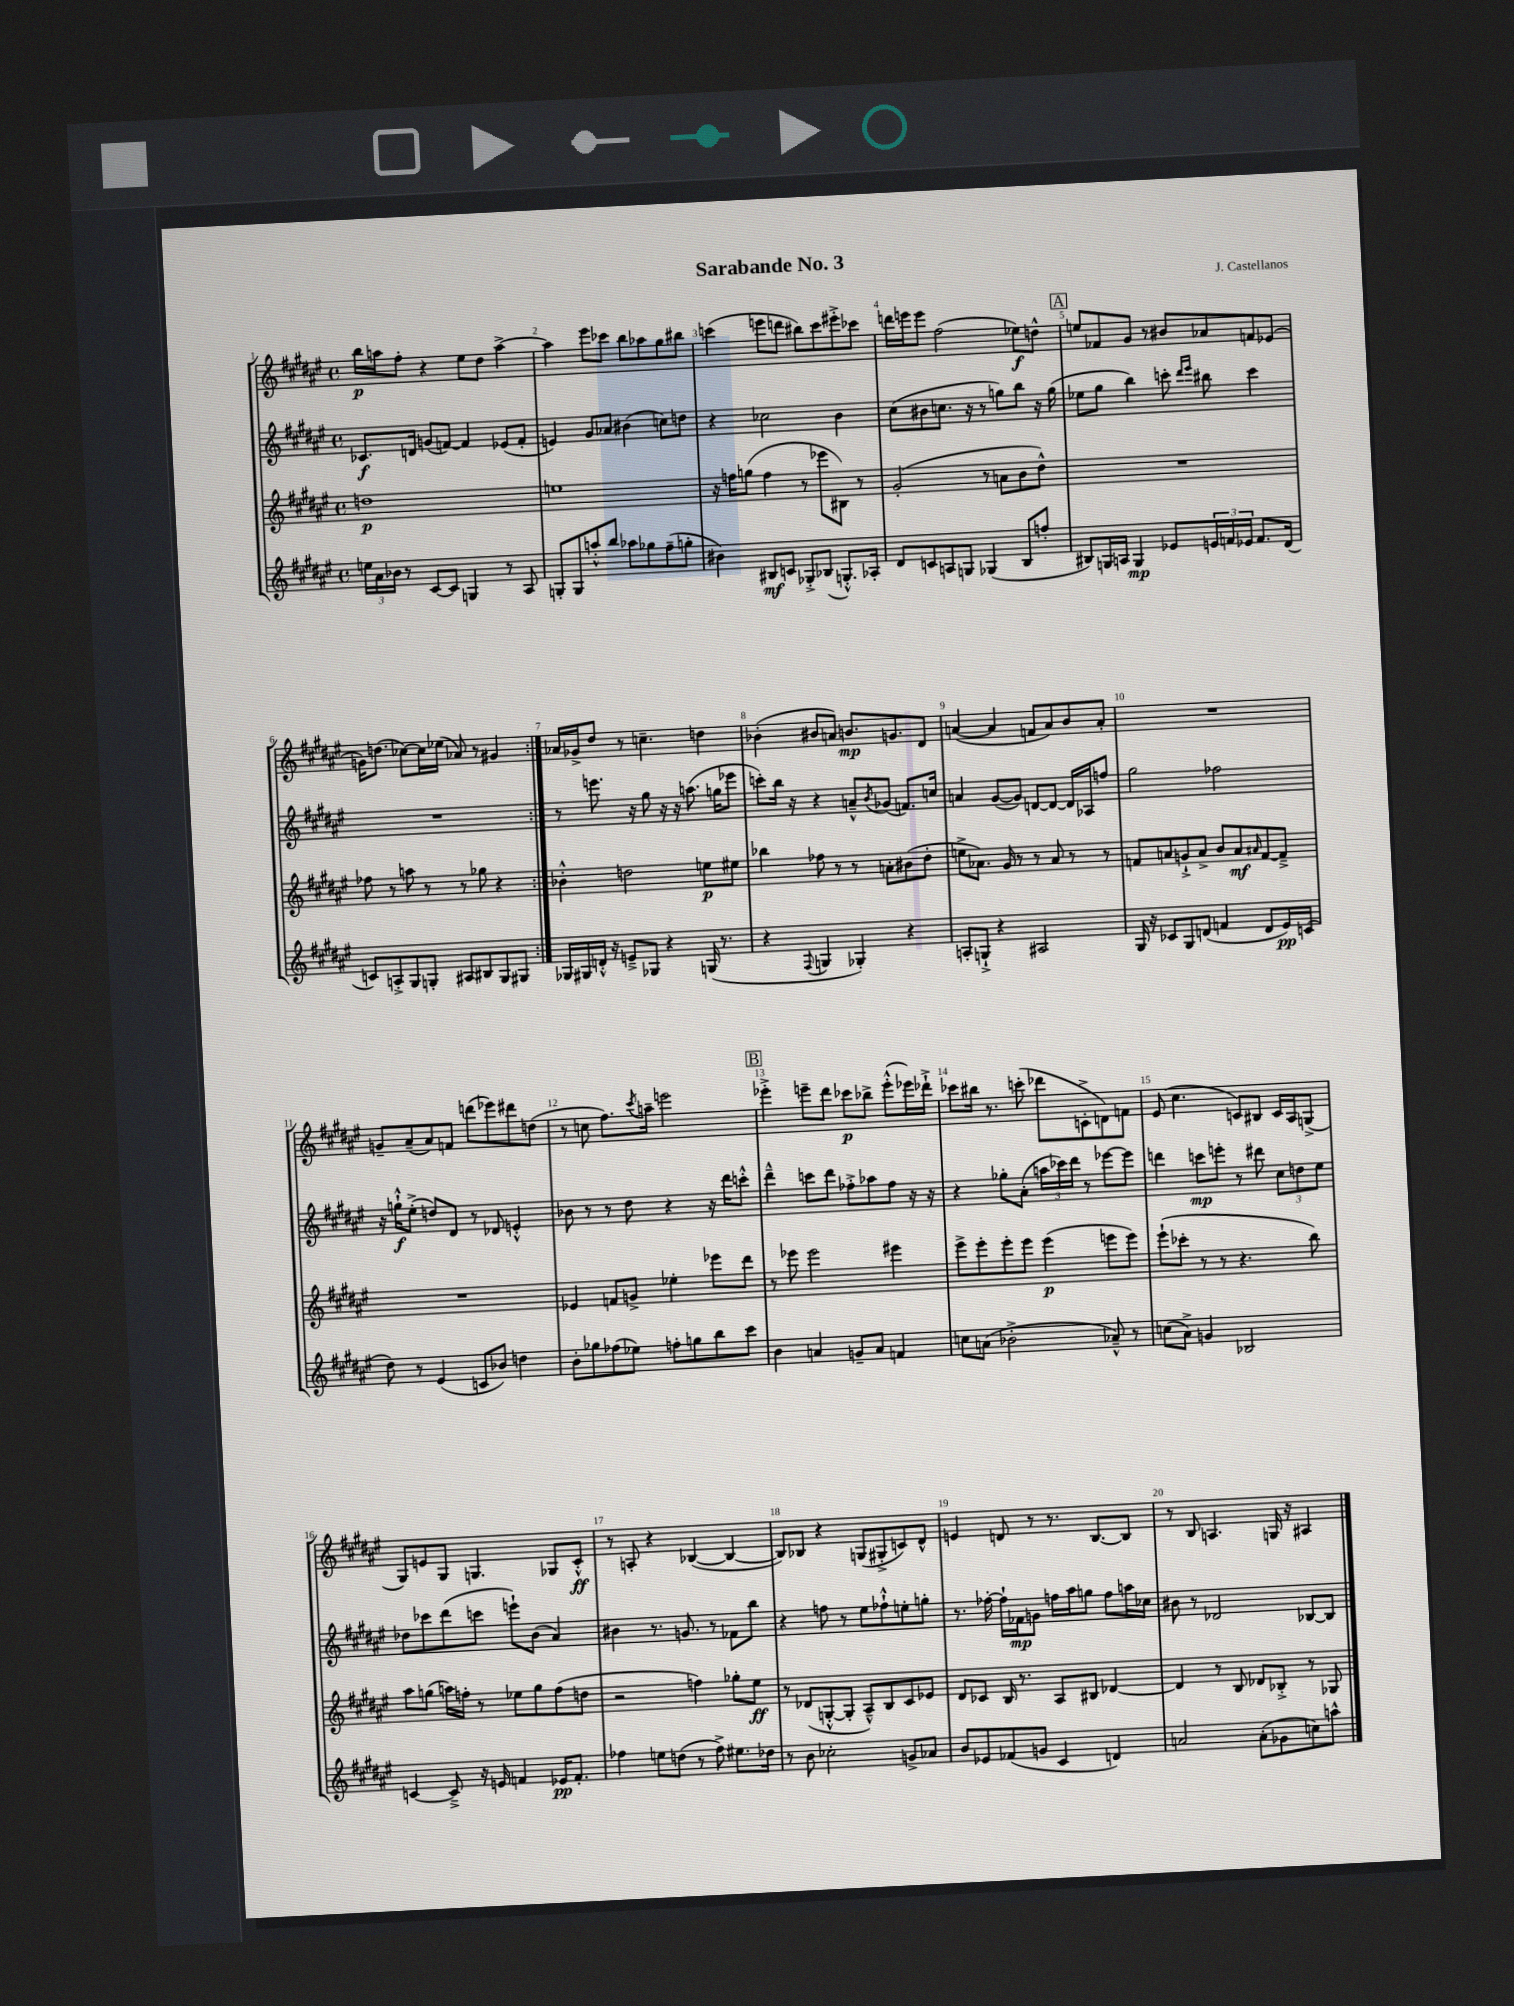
\header { title = "Sarabande No. 3" composer = "J. Castellanos" }
<<
\new StaffGroup <<
\new Staff = "s0" {
    \clef treble \key fis \major \defaultTimeSignature \time 4/4
    \repeat volta 2 { b''16\p a''16 fis''8-. r4 eis''8 dis''8 a''4~-> |
    a''4 eis'''8 ces'''8 b''8 aes''8 gis''8 bis''8 |
    c'''4( e'''8 d'''8 bis''8) c'''8 eis'''8-.-> ces'''8 |
    d'''16 e'''16 e'''8 fis''2( ees''8\f) d''8-^ |
    \mark \markup { \box "A" } e''8 fes'8 gis'8 r8 bis'8 aes'8 f'8 ees'8( |
    g'16) d''8.( ces''8~) ces''16 ees''16( aes'8) r8 gis'4 | }
    aes'16 ges'16-> dis''8 r8 c''4.-- d''4 |
    bes'4-.( bis'8 a'8) b'8.\mp g'8. dis'8 |
    a'4~( a'4 f'8 a'8) b'8 a'8-. |
    R1 |
    g'8-- ais'8--( ais'8) f'8 d'''8( ees'''8) dis'''8 d''8( |
    r8 c''8 fis''8.) \acciaccatura { cis'''8 } a''16-- e'''2 |
    \mark \markup { \box "B" } ees'''4-.-> e'''8-- dis'''8 ces'''8\p bes''8-> e'''8-.-^( ees'''16) des'''16-!-> |
    ces'''8 bis''16 r8. c'''8-.( des'''8 c'8-.-> d'8) f'8 |
    eis'8( cis''4. c'8) bis8 c'16 ais16 g8->( |
    gis8) e'8 gis8 g4. ges8 cis'8-.-^\ff |
    r8 a8-. r4 bes4~( bes4~ |
    bes8) bes8 r4 g8( gis8-.-> c'8) dis'8-^ |
    e'4 d'8 r8 r8. b8.~ b8 |
    r8 b8 a4. g16 r16 ais4 \bar "|." |
}
\new Staff = "s1" {
    \clef treble \key fis \major \defaultTimeSignature \time 4/4
    \repeat volta 2 { ces'8.\f d'16 g'8( f'8~) f'4 ees'8( f'8-. |
    e'4) gis'8 aes'8 bis'4( c''8) d''8 |
    r4 ces''2 b'4 |
    cis''8( bis'8 c''8. r16 r8 g''8) b''8 r16 g''16( |
    \mark \markup { \box "A" } ees''8 gis''8 b''4) c'''8-. \grace { dis'''16 eis'''16 } bis''8 c'''4 |
    R1 | }
    r8 e'''8. r16 gis''8 r16 r16 a''8.( g''16 ees'''8 |
    c'''8-.) b''16 r16 r4 a'8---^ \acciaccatura { b'8 } ges'8( f'8.) c''16 |
    a'4 gis'8~( gis'8) d'8~ d'8~ d'16 aes16 f''8 |
    gis''2 fes''2 |
    r16 g''16-!-^\f eis''8-.->( d''8) dis'8 r8 des'8 e'4-.-^ |
    bes'8 r8 r8 dis''8 r4 r16 dis'''16 c'''8-.-^ |
    \mark \markup { \box "B" } dis'''4---^ c'''8 dis'''8 fes''8-.-> aes''8 fes''8 r16 r16 |
    r4 ges''8-. ais'8-.( \tuplet 3/2 { a''16 ces'''16) dis'''16 } r8 ees'''8~ ees'''8 |
    d'''4 c'''8\mp e'''8-. r8 dis'''8 \tuplet 3/2 { cis''8 d''8 eis''8 } |
    des''8 ces'''8 dis'''8( c'''8 e'''8-!) b'8( ais'4) |
    bis'4 r8. g'8. r8 fes'8 b''8 |
    r4 f''8 r8 eis''8 fes''8-!-^ e''8-. g''8-. |
    r8. fes''16~-. fes''16-! fes'16\mp g'8 f''16 ais''16 g''8 f''8 a''16 ces''16 |
    bis'8 r8 des'2 bes8~ bes8 \bar "|." |
}
\new Staff = "s2" {
    \clef treble \key fis \major \defaultTimeSignature \time 4/4
    \repeat volta 2 { d''1\p |
    e''1 |
    r16 f''16 g''8( f''4 r8 ees'''8 bis8) r8 |
    gis'2-.( r8 a'8 b'8 dis''8-^) |
    \mark \markup { \box "A" } R1 |
    fes''8 r8 a''8 r8 r8 ges''8 r4 | }
    bes'4-.-^ d''2 e''8\p eis''8 |
    bes''4 fes''8 r8 r8 a'8-. bis'8( dis''8-. |
    e''8-> aes'8.) gis'16 r8 r8 aes'8 r8 r8 |
    f'8 a'8 g'8-!-> a'8-> b'8 a'8\mf \grace { ais'16 } f'8~ f'8---> |
    R1 |
    ees'4 f'8 g'8-> ees''4-. ees'''8 dis'''8 |
    \mark \markup { \box "B" } r8 ees'''8 ees'''2 eis'''4 |
    eis'''8-> eis'''8-. eis'''8-. eis'''8 eis'''4\p( e'''8 e'''8) |
    eis'''8-!( ces'''8-. r8 r8 r4. b''8) |
    ais''8 g''8( a''16) f''16-. r8 ees''8 g''8 f''8( d''8 |
    r2 f''4) ges''8-. eis''8\ff |
    r8 des'8( g8~-.-^ g8-. ais8---^) b8 cis'8 ees'8 |
    dis'8 ces'8 b16 r8. ais8 bis8 des'4~ |
    des'4 r8 b8 des'8 bes8-.-> r8 ges8 \bar "|." |
}
\new Staff = "s3" {
    \clef treble \key fis \major \defaultTimeSignature \time 4/4
    \repeat volta 2 { \tuplet 3/2 { e''16 ais'16 bes'16 } r8 cis'8~ cis'8 g4 r8 ais8 |
    g8-. g8 a''8-.-^ b''8 aes''8 ges''8 fis''8--( g''8-. |
    bis'4) bis8\mf c'8 ges8-.-> bes8( g8.-.-^) aes16-. |
    dis'8 c'8 a8 g8 ges4( b8 f''8-. |
    \mark \markup { \box "A" } bis8) g16 a16 g4\mp ees'8 \tuplet 3/2 { e'16 f'16 ees'16 } f'8. dis'16( |
    c'8) a8-.-> gis8 g8-. ais8 bis8 g8 gis8 | }
    ges16 gis16 d'16-.-^ r16 e'8---> ges8 r4 g16( r8. |
    r4 \appoggiatura { fis8 } g4 ges4-.) r4 |
    a8-. g8-!-> r4 ais2 |
    gis16 r16 ces'8 gis8 d'8( f'4 d'8 eis'16\pp) c'16( |
    dis''8) r8 eis'4( c'8 bes'8) d''4 |
    b'8-. ges''8 fes''8( ees''8) f''8-. g''8 b''8 cis'''8 |
    \mark \markup { \box "B" } b'4 a'4 g'8-- a'8 f'4 |
    c''8 a'8( bes'2-.-> aes'8---^) r8 |
    c''8( ais'8->) g'4 bes2 |
    c'4~ c'8---> r16 e'16 f'4 ees'16\pp f'8.-. |
    fes''4 e''8 d''8( r8 fes''8->) eis''8. des''16 |
    r8 b'8 ces''2-. g'8-> aes'8 |
    b'8 ees'8 fes'8( g'8 cis'4 d'4) |
    a'2 a'8-.( ges'8 c''8) a''8-^ \bar "|." |
}
>>
>>
